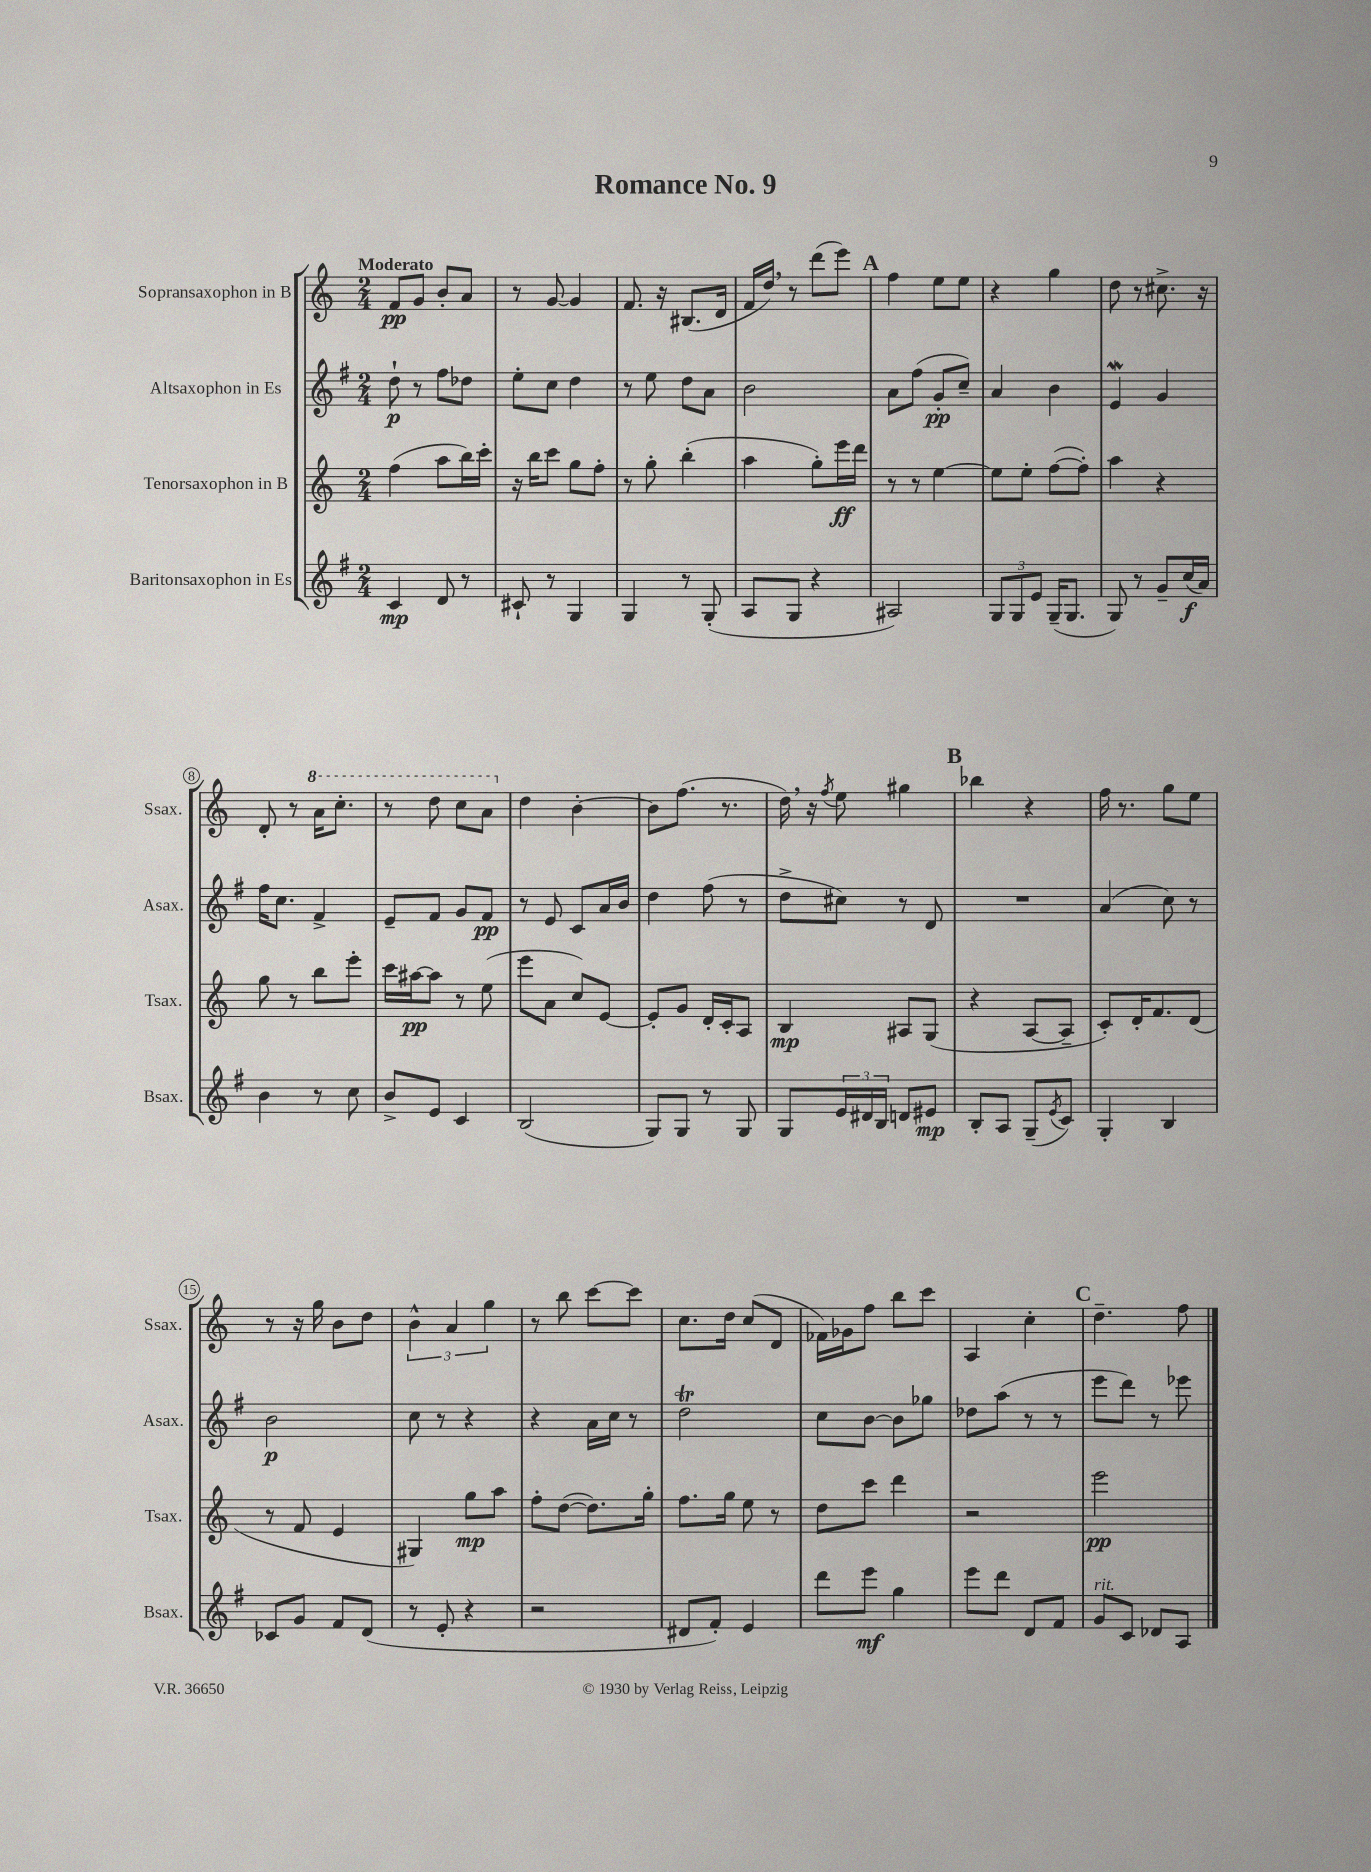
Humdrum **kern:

**kern	**dynam	**kern	**dynam	**kern	**dynam	**kern	**dynam
*part4	*part4	*part3	*part3	*part2	*part2	*part1	*part1
*staff4	*staff4	*staff3	*staff3	*staff2	*staff2	*staff1	*staff1
*I"Baritonsaxophon in Es	*	*I"Tenorsaxophon in B	*	*I"Altsaxophon in Es	*	*I"Sopransaxophon in B	*
*I'Bsax.	*	*I'Tsax.	*	*I'Asax.	*	*I'Ssax.	*
*clefG2	*	*clefG2	*	*clefG2	*	*clefG2	*
*k[f#]	*	*k[]	*	*k[f#]	*	*k[]	*
*M2/4	*	*M2/4	*	*M2/4	*	*M2/4	*
=1	=1	=1	=1	=1	=1	=1	=1
!	!	!	!	!	!	!LO:TX:a:B:t=Moderato	!
4c/	mp	(4ff\	.	8dd`\	p	8f/L	pp
.	.	.	.	8r	.	8g/J	.
8d/	.	8aa\L	.	8ff#\L	.	8b'/L	.
8r	.	16bb\L)	.	8dd-X\J	.	8a/J	.
.	.	16ccc'\JJ	.	.	.	.	.
=2	=2	=2	=2	=2	=2	=2	=2
8c#X`/	.	16r	.	8ee'\L	.	8r	.
.	.	16bb\KL	.	.	.	.	.
8r	.	8ccc\J	.	8cc\J	.	[8g/	.
4G/	.	8gg\L	.	4dd\	.	4g/]	.
.	.	8ff'\J	.	.	.	.	.
=3	=3	=3	=3	=3	=3	=3	=3
4G/	.	8r	.	8r	.	8.f/	.
.	.	8gg'\	.	8ee\	.	.	.
.	.	.	.	.	.	16r	.
8r	.	(4bb'\	.	8dd\L	.	(8.B#X/L	.
(8G'/	.	.	.	8a\J	.	.	.
.	.	.	.	.	.	16d/Jk	.
=4	=4	=4	=4	=4	=4	=4	=4
8A/L	.	4aa\	.	2b\	.	16f/LL	.
.	.	.	.	.	.	16dd,/JJ)	.
8G/J	.	.	.	.	.	8r	.
4r	.	8gg'\L)	.	.	.	(8ddd\L	.
.	.	16eee\L	ff	.	.	8eee\J)	.
.	.	16ddd\JJ	.	.	.	.	.
!!LO:REH:place=s1:t=A
=5	=5	=5	=5	=5	=5	=5	=5
2A#X/)	.	8r	.	8a\L	.	4ff\	.
.	.	8r	.	(8ff#\J	.	.	.
.	.	[4ee\	.	8g'/L	pp	8ee\L	.
.	.	.	.	8cc~/J)	.	8ee\J	.
=6	=6	=6	=6	=6	=6	=6	=6
12G/L	.	8ee\L]	.	4a/	.	4r	.
12G/	.	.	.	.	.	.	.
.	.	8ee'\J	.	.	.	.	.
12e/J	.	.	.	.	.	.	.
(16G~/KL	.	([8ff\L	.	4b\	.	4gg\	.
8.G/J	.	.	.	.	.	.	.
.	.	8ff'\J])	.	.	.	.	.
=7	=7	=7	=7	=7	=7	=7	=7
8G/)	.	4aa\	.	4eW/	.	8dd\	.
8r	.	.	.	.	.	8r	.
8g~/L	.	4r	.	4g/	.	8.cc#X^\	.
(16cc/L	f	.	.	.	.	.	.
16a/JJ)	.	.	.	.	.	16r	.
!!LO:LB:g=z
=8	=8	=8	=8	=8	=8	=8	=8
4b\	.	8gg\	.	16ff#\KL	.	8d'/	.
.	.	.	.	8.cc\J	.	.	.
.	.	8r	.	.	.	8r	.
*	*	*	*	*	*	*8va	*
8r	.	8bb\L	.	4f#^/	.	16aa\KL	.
.	.	.	.	.	.	8.ccc'\J	.
8cc\	.	8eee'\J	.	.	.	.	.
=9	=9	=9	=9	=9	=9	=9	=9
8b^/L	.	16ccc\LL	.	8e~/L	.	8r	.
.	.	[16aa#X\J	pp	.	.	.	.
8e/J	.	8aa#\J]	.	8f#/J	.	8ddd\	.
4c/	.	8r	.	8g/L	.	8ccc\L	.
.	.	(8ee\	.	8f#/J	pp	8aa\J	.
=10	=10	=10	=10	=10	=10	=10	=10
*	*	*	*	*	*	*X8va	*
(2B/	.	8eee\L	.	8r	.	4dd\	.
.	.	8a\J	.	8e/	.	.	.
.	.	8cc/L)	.	8c/L	.	[4b'\	.
.	.	[8e/J	.	16a/L	.	.	.
.	.	.	.	16b/JJ	.	.	.
=11	=11	=11	=11	=11	=11	=11	=11
8G/L)	.	8e'/L]	.	4dd\	.	8b\L]	.
8G/J	.	8g/J	.	.	.	(8.ff\J	.
8r	.	16d'/LL	.	(8ff#\	.	.	.
.	.	16c'/J	.	.	.	8.r	.
8G/	.	8A/J	.	8r	.	.	.
=12	=12	=12	=12	=12	=12	=12	=12
8G/L	.	4B/	mp	8dd^\L	.	16dd,\)	.
.	.	.	.	.	.	16r	.
.	.	.	.	.	.	8qff/	.
24e/L	.	.	.	8cc#X\J)	.	8ee\	.
24d#X/	.	.	.	.	.	.	.
24B/JJ	.	.	.	.	.	.	.
8dn/L	.	8A#X/L	.	8r	.	4gg#X\	.
8e#X/J	mp	(8G/J	.	8d/	.	.	.
!!LO:REH:place=s1:t=B
=13	=13	=13	=13	=13	=13	=13	=13
8B'/L	.	4r	.	2r	.	4bb-X\	.
8A/J	.	.	.	.	.	.	.
(8G~/L	.	[8A/L	.	.	.	4r	.
8qe/	.	.	.	.	.	.	.
8c/J)	.	8A~/J]	.	.	.	.	.
=14	=14	=14	=14	=14	=14	=14	=14
4G'/	.	8c'/L)	.	(4a/	.	16ff\	.
.	.	.	.	.	.	8.r	.
.	.	16d'/K	.	.	.	.	.
.	.	8.f/	.	.	.	.	.
4B/	.	.	.	8cc\)	.	8gg\L	.
.	.	(8d/J	.	8r	.	8ee\J	.
!!LO:LB:g=z
=15	=15	=15	=15	=15	=15	=15	=15
8c-X/L	.	8r	.	2b\	p	8r	.
8g/J	.	8f/	.	.	.	16r	.
.	.	.	.	.	.	16gg\	.
8f#/L	.	4e/	.	.	.	8b\L	.
(8d/J	.	.	.	.	.	8dd\J	.
=16	=16	=16	=16	=16	=16	=16	=16
8r	.	4G#X/)	.	8cc\	.	6b^^\	.
8e'/	.	.	.	8r	.	.	.
.	.	.	.	.	.	6a/	.
4r	.	8gg\L	mp	4r	.	.	.
.	.	.	.	.	.	6gg\	.
.	.	8aa\J	.	.	.	.	.
=17	=17	=17	=17	=17	=17	=17	=17
2r	.	8ff'\L	.	4r	.	8r	.
.	.	([8dd\J	.	.	.	8bb\	.
.	.	8.dd\L])	.	16a\LL	.	[8ccc\L	.
.	.	.	.	16cc\JJ	.	.	.
.	.	.	.	8r	.	8ccc\J]	.
.	.	16gg'\Jk	.	.	.	.	.
=18	=18	=18	=18	=18	=18	=18	=18
8d#X/L	.	8.ff\L	.	2ddT\	.	8.cc\L	.
8f#'/J)	.	.	.	.	.	.	.
.	.	16gg\Jk	.	.	.	16dd\Jk	.
4e/	.	8ee\	.	.	.	(8cc/L	.
.	.	8r	.	.	.	8d/J	.
=19	=19	=19	=19	=19	=19	=19	=19
8ddd\L	.	8dd\L	.	8cc\L	.	16f-X\LL)	.
.	.	.	.	.	.	16g-X\J	.
8eee\J	mf	8ccc\J	.	[8b\J	.	8ff\J	.
4gg\	.	4ddd\	.	8b\L]	.	8bb\L	.
.	.	.	.	8gg-X\J	.	8ccc\J	.
=20	=20	=20	=20	=20	=20	=20	=20
8eee\L	.	2r	.	8dd-X\L	.	4A/	.
8ddd\J	.	.	.	(8aa\J	.	.	.
8d/L	.	.	.	8r	.	4cc'\	.
8f#/J	.	.	.	8r	.	.	.
!!LO:REH:place=s1:t=C
=21	=21	=21	=21	=21	=21	=21	=21
!LO:TX:a:i:t=rit.	!	!	!	!	!	!	!
8g/L	.	2eee\	pp	8eee\L	.	4.dd~\	.
8c/J	.	.	.	8ddd\J)	.	.	.
8d-X/L	.	.	.	8r	.	.	.
8A/J	.	.	.	8eee-X\	.	8ff\	.
==	==	==	==	==	==	==	==
*-	*-	*-	*-	*-	*-	*-	*-
